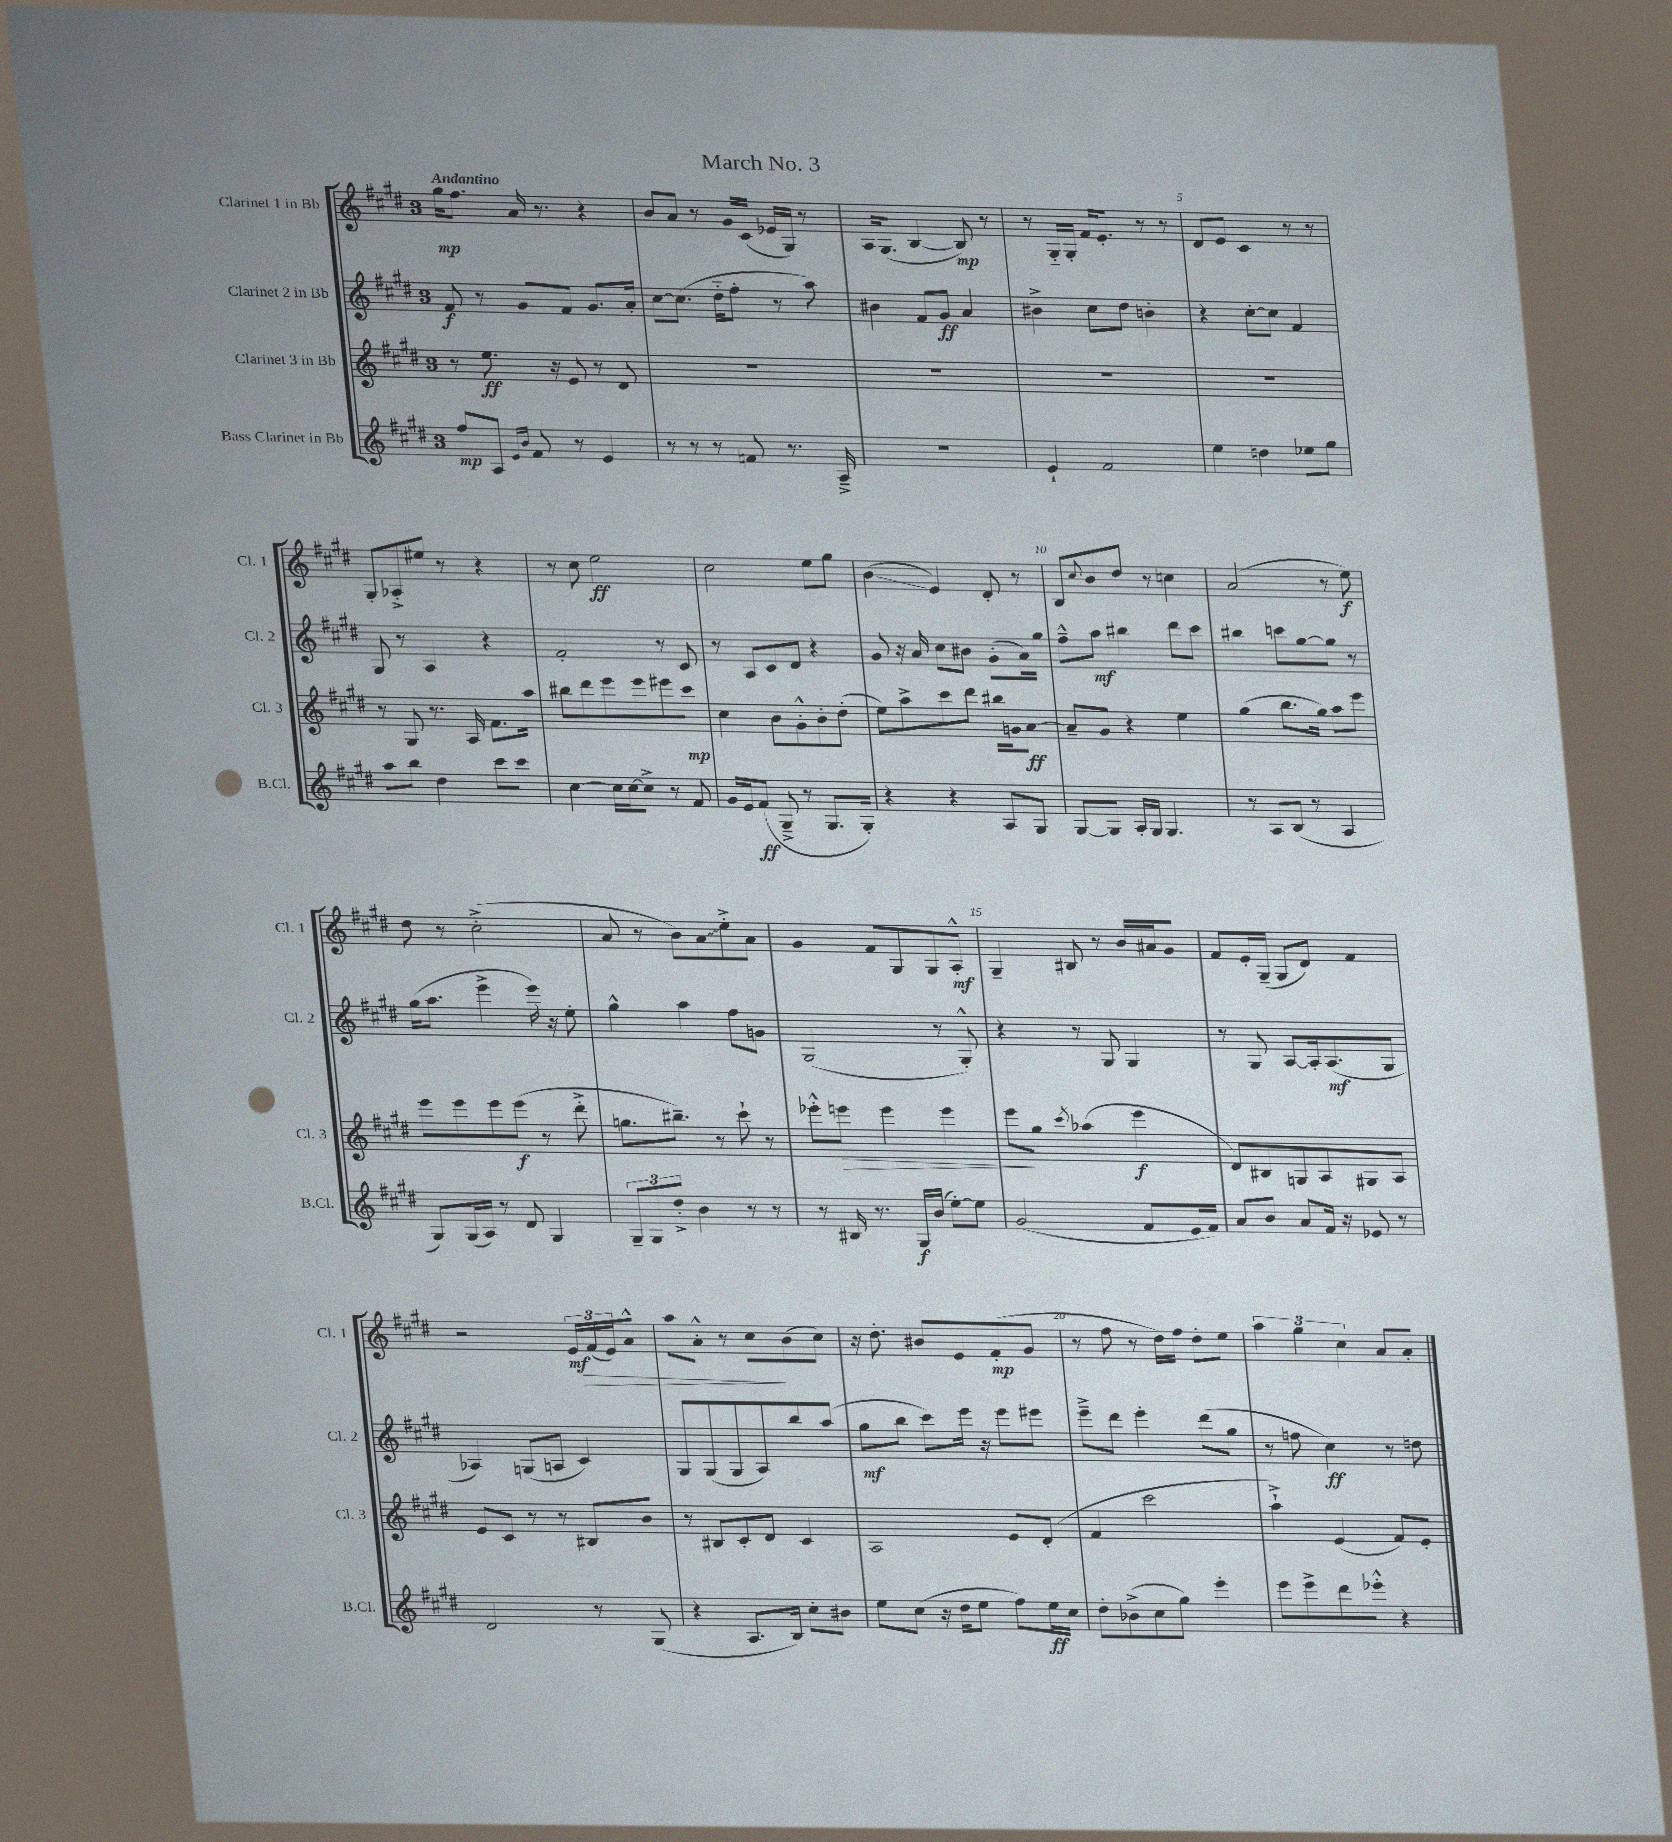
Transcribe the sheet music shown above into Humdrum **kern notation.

**kern	**kern	**kern	**kern
*staff4	*staff3	*staff2	*staff1
*clefG2	*clefG2	*clefG2	*clefG2
*k[f#c#g#d#]	*k[f#c#g#d#]	*k[f#c#g#d#]	*k[f#c#g#d#]
*M3/4	*M3/4	*M3/4	*M3/4
8ff#	8r	8f#	16gg#
.	.	.	8.ff#
8A	8.ee	8r	.
16qqe	.	.	.
16qqb	.	.	.
8f#	.	8g#	16a
.	16r	.	8.r
8r	8e	8f#	.
4e	8r	8.g#	4r
.	8d#	.	.
.	.	16a'	.
=	=	=	=
8r	2.r	[8cc#	8b
8r	.	(8.cc#]	8a
8r	.	.	8r
.	.	16dd#'~	.
8f	.	8ff#'	16g#
.	.	.	(16c#
8.r	.	8r	16e-
.	.	.	16G#)
.	.	8aa)	8r
16A~^	.	.	.
=	=	=	=
2.r	2.r	4b#	16A
.	.	.	(8.G#
.	.	8f#	[4B
.	.	8g#	.
.	.	4a	8B])
.	.	.	8r
=	=	=	=
4e`	2.r	4b#^	8r
.	.	.	16G#'~
.	.	.	16G#'
2f#	.	8cc#	16f#
.	.	.	8.e'
.	.	8dd#	.
.	.	4b'	8r
.	.	.	8r
=	=	=	=
4ee	2.r	4r	8d#
.	.	.	8e
4dd	.	[8cc#'	4c#
.	.	8cc#]	.
8ee-	.	4f#	8r
8gg#	.	.	8r
=	=	=	=
8aa	8r	8G#	8G#'
8bb	8G#	8r	8A-'^
4dd#	8.r	4A	8ee#
.	.	.	8r
.	16A	.	.
8ccc#	8.f#	4r	4r
8ccc#	.	.	.
.	16aa	.	.
=	=	=	=
[4cc#	8bb#	2f#'	8r
.	8ddd#	.	8cc#
16cc#]	8eee	.	2ee
[16cc#	.	.	.
8cc#^]	8eee	.	.
8r	8eee#	8r	.
8f#	8ccc#	8c#	.
=	=	=	=
16g#	4cc#	8r	2cc#
16e	.	.	.
(8f#	.	8A	.
8G#~^	8b	8c#	.
8r	8g#'^^	8d#	.
8.G#	8b'	4r	8ee
.	(8dd#'	.	8gg#
16G#')	.	.	.
=	=	=	=
4r	8ee)	8g#	(4b
.	8aa^	16r	.
.	.	16a	.
4r	8ccc#	8cc#	4e)
.	8ddd#	8b#	.
8A	16bb#	(8g#'	8d#'
.	16g	.	.
8G#	[8a	16a)	8r
.	.	16gg#	.
=	=	=	=
[8G#	8a~]	8ff#~^^	8B
.	.	.	8qqcc#
8G#]	8g#	8aa	8b
16A'	4r	4bb#	8dd#
16G#	.	.	.
4.G#	.	.	8r
.	4ee	8ddd#	4cc
.	.	8ccc#	.
=	=	=	=
8r	(4gg#	4bb#	(2a
8A	.	.	.
(8B	8.bb	8ccc	.
8r	.	[8gg#	.
.	16gg#)	.	.
4A	8aa	8gg#]	8r
.	8eee	8r	8ee)
=	=	=	=
8G#)	8eee	(16gg#	8dd#
.	.	8.aa	.
(16G#	8eee	.	8r
16A)	.	.	.
8r	8eee	4eee^	(2cc#'^
8d#	(8eee	.	.
4G#	8r	16eee)	.
.	.	16r	.
.	8ddd#'^	8ee'	.
=	=	=	=
12G#~	8.gg	4gg#^^	8a
12G#	.	.	.
.	.	.	8r
12dd#'^	.	.	.
.	8.bb#~)	.	.
4b	.	4aa	8b)
.	8r	.	8a
8r	8ccc#`	8ff#	8ee'^
8r	8r	8g	8a
=	=	=	=
8r	8eee-'^^	(2G#	4g#
16B#	8eee	.	.
8.r	.	.	.
.	4eee	.	8f#
16G#	.	.	8G#
(16b	.	.	.
[8ee')	4eee	8r	8G#
8ee]	.	8G#'^^)	8A'^^
=	=	=	=
(2g#	8eee	4r	4G#~
.	8gg#	.	.
.	8qccc#	.	.
.	(4aa-	8r	8B#
.	.	8G#	8r
8f#	4eee	4G#	16b
.	.	.	16a#
16e	.	.	8g#
16f#)	.	.	.
=	=	=	=
8a	8d#)	8r	8f#
8b	8B#	8G#	16e'
.	.	.	(16G#~
8a	8G	[8A	8G#
16f#	8A	16A']	8d#)
16r	.	(8.A	.
8e-	8G#	.	4f#
8r	8A	8G#	.
=	=	=	=
2d#	8e	4A-)	2r
.	8c#	.	.
.	8r	(8G	.
.	8r	8A	.
8r	8B#	4c#)	24e
.	.	.	(24f#
.	.	.	24e)
(8G#	8b	.	8a^^
=	=	=	=
4r	8r	8G#	8aa
.	8B#	(8G#	8a'^^
8.A	8c#'	8G#	8r
.	8d#	8A)	8cc#
16B)	.	.	.
8cc#'	4c#	8bb	(8b
8b#	.	(8aa	8cc#)
=	=	=	=
8ee	2A	8gg#	16r
.	.	.	8.dd#'
(8cc#	.	8bb	.
16r	.	8ccc#)	8b#
16dd#	.	.	.
8ee	.	16eee	8e
.	.	16r	.
8ff#)	8e	8eee	(8f#'
16ee	(8d#'	8eee#	8g#
16cc#	.	.	.
=	=	=	=
8dd#'	4f#	8eee~^	8r
(8b-^	.	8ddd#	8ff#
8cc#	2ccc#	4eee'	8r
8gg#)	.	.	16dd#)
.	.	.	16ff#
4eee'	.	(8ddd#	8dd#'
.	.	8gg#	8ee
=	=	=	=
8eee	4aa`^)	8r	6aa
8eee^	.	8ff	.
.	.	.	6gg#
8ddd#	(4e	4cc#)	.
.	.	.	6cc#
8eee-'^^	.	.	.
4r	8f#)	8r	8a
.	8e'	8dd	8a'
==	==	==	==
*-	*-	*-	*-
